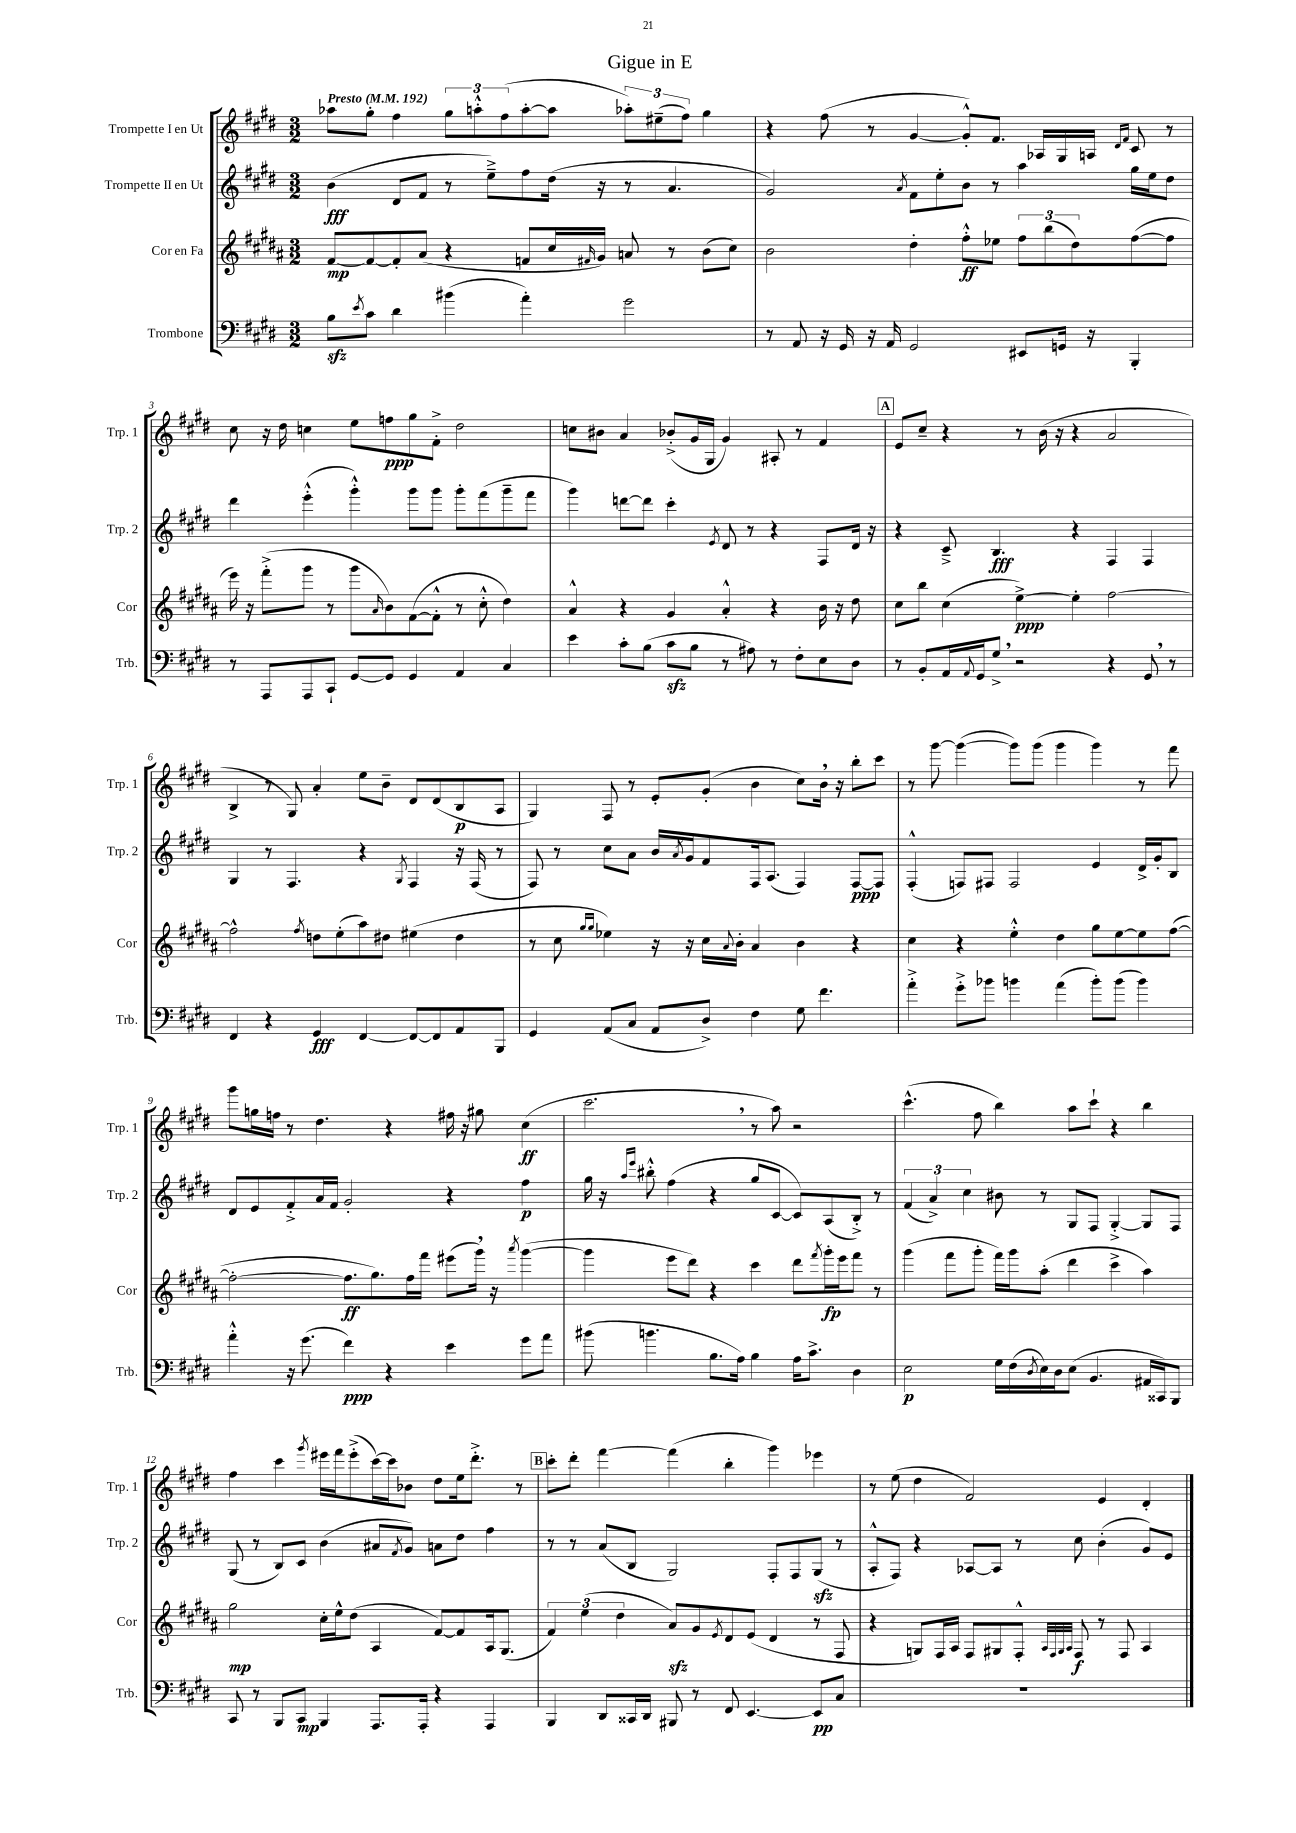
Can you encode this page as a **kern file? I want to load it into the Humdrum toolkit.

**kern	**dynam	**kern	**dynam	**kern	**dynam	**kern	**dynam
*part4	*part4	*part3	*part3	*part2	*part2	*part1	*part1
*staff4	*staff4	*staff3	*staff3	*staff2	*staff2	*staff1	*staff1
*I"Trombone	*	*I"Cor en Fa	*	*I"Trompette II en Ut	*	*I"Trompette I en Ut	*
*I'Trb.	*	*I'Cor	*	*I'Trp. 2	*	*I'Trp. 1	*
*clefF4	*	*clefG2	*	*clefG2	*	*clefG2	*
*k[f#c#g#d#]	*	*k[f#c#g#d#a#]	*	*k[f#c#g#d#]	*	*k[f#c#g#d#]	*
*M3/2	*	*M3/2	*	*M3/2	*	*M3/2	*
*MM192	*	*MM192	*	*MM192	*	*MM192	*
=1	=1	=1	=1	=1	=1	=1	=1
!	!	!	!	!	!	!LO:TX:a:B:t=Presto	!
8Bzz\L	.	[8f#/L	mp	(4b\	fff	8aa-X\L	.
8qe/	.	.	.	.	.	.	.
8c#\J	.	8f#/_	.	.	.	8gg#'\J	.
4d#\	.	8f#'/]	.	8d#/L	.	4ff#\	.
.	.	(8a#/J	.	8f#/J	.	.	.
(4b#X\	.	4r	.	8r	.	12gg#\L	.
.	.	.	.	.	.	12aan'^^\	.
.	.	.	.	8ee~^\L)	.	.	.
.	.	.	.	.	.	(12ff#\	.
4a'\)	.	8fn/L	.	8ff#\	.	[8aa'\	.
.	.	16cc#/L	.	(16dd#\Jk	.	8aa\J]	.
.	.	16qqf#X/	.	.	.	.	.
.	.	16g#/JJ)	.	16r	.	.	.
2g#\	.	8an/	.	8r	.	12aa-X'\L)	.
.	.	.	.	.	.	(12ee#X~\	.
.	.	8r	.	4.a/	.	.	.
.	.	.	.	.	.	12ff#\J)	.
.	.	(8b\L	.	.	.	4gg#\	.
.	.	8cc#\J)	.	.	.	.	.
=2	=2	=2	=2	=2	=2	=2	=2
8r	.	2b\	.	2g#/)	.	4r	.
8AA/	.	.	.	.	.	.	.
16r	.	.	.	.	.	(8ff#\	.
16GG#/	.	.	.	.	.	.	.
16r	.	.	.	.	.	8r	.
16AA/	.	.	.	.	.	.	.
.	.	.	.	8qa/	.	.	.
2GG#/	.	4dd#'\	.	8f#\L	.	[4g#/	.
.	.	.	.	8ee'\	.	.	.
.	.	8ff#'^^\L	ff	8b\J	.	8g#'^^/L])	.
.	.	8ee-X\J	.	8r	.	8.f#/J	.
8EE#X/L	.	12ff#\L	.	4aa\	.	.	.
.	.	.	.	.	.	16A-X/LL	.
.	.	(12bb\	.	.	.	.	.
16GGn/Jk	.	.	.	.	.	16G#/	.
.	.	12dd#\)	.	.	.	.	.
16r	.	.	.	.	.	16An/JJ	.
.	.	.	.	.	.	16qqd#/LL	.
.	.	.	.	.	.	16qqf#/JJ	.
4BBB'/	.	([8ff#\	.	16gg#\LL	.	8c#/	.
.	.	.	.	16ee\J	.	.	.
.	.	8ff#\J]	.	8dd#\J	.	8r	.
!!LO:LB:g=z
=3	=3	=3	=3	=3	=3	=3	=3
8r	.	16eee\)	.	4ddd#\	.	8cc#\	.
.	.	16r	.	.	.	.	.
8AAA/L	.	(8fff#'^\L	.	.	.	16r	.
.	.	.	.	.	.	16dd#\	.
8AAA/	.	8ggg#\J	.	(4eee'^^\	.	4ccn\	.
8CC#`/J	.	8r	.	.	.	.	.
[8GG#/L	.	8ggg#\L	.	4ggg#'^^\)	.	8ee\L	.
.	.	16qqa#/	.	.	.	.	.
8GG#/J]	.	8b\)	.	.	.	8ffn\	ppp
4GG#/	.	([8f#\	.	8ggg#\L	.	8gg#\	.
.	.	8f#'^^\J]	.	8ggg#\J	.	8f#'^\J	.
4AA/	.	8r	.	8ggg#'\L	.	2dd#\	.
.	.	8cc#'^^\	.	(8fff#\	.	.	.
4C#/	.	4dd#\)	.	8ggg#~\	.	.	.
.	.	.	.	8fff#\J	.	.	.
=4	=4	=4	=4	=4	=4	=4	=4
4e\	.	4a#^^/	.	4ggg#\)	.	8ccn\L	.
.	.	.	.	.	.	8b#X\J	.
8c#'\L	.	4r	.	[8dddn\L	.	4a/	.
(8B\J	.	.	.	8ddd\J]	.	.	.
8c#zz\L	.	4g#/	.	4ccc#'\	.	(8b-X'^/L	.
8B\J	.	.	.	.	.	16g#/L	.
.	.	.	.	.	.	16G#/JJ	.
.	.	.	.	8qe/	.	.	.
8r	.	4a#'^^/	.	8d#/	.	4g#/)	.
8A#X\)	.	.	.	8r	.	.	.
8r	.	4r	.	4r	.	8A#X'/	.
8F#'\L	.	.	.	.	.	8r	.
8E\	.	16b\	.	8F#/L	.	4f#/	.
.	.	16r	.	.	.	.	.
8D#\J	.	8dd#\	.	16d#/Jk	.	.	.
.	.	.	.	16r	.	.	.
!!LO:REH:place=s1:t=A
=5	=5	=5	=5	=5	=5	=5	=5
8r	.	8cc#\L	.	4r	.	8e/L	.
8BB'/L	.	8bb\J	.	.	.	8cc#~/J	.
16AA/L	.	(4cc#\	.	8c#~^/	.	4r	.
8qqAA/	.	.	.	.	.	.	.
16GG#/J	.	.	.	.	.	.	.
8G#^,/J	.	.	.	4.B/	fff	.	.
2r	.	[4ee^\)	ppp	.	.	8r	.
.	.	.	.	.	.	(16b\	.
.	.	.	.	.	.	16r	.
.	.	4ee'\]	.	4r	.	4r	.
4r	.	[2ff#\	.	4F#/	.	2a/	.
8GG#,/	.	.	.	4F#/	.	.	.
8r	.	.	.	.	.	.	.
!!LO:LB:g=z
=6	=6	=6	=6	=6	=6	=6	=6
4FF#/	.	2ff#^^\]	.	4G#/	.	4B^/	.
4r	.	.	.	8r	.	8r	.
.	.	.	.	4.F#/	.	8G#/)	.
.	.	8qff#/	.	.	.	.	.
4GG#/	fff	8ddn\L	.	.	.	4a'/	.
.	.	(8ee'\	.	.	.	.	.
[4FF#/	.	8aa#\)	.	4r	.	8ee\L	.
.	.	8dd#X\J	.	.	.	8b~\J	.
.	.	.	.	8qG#/	.	.	.
8FF#/L_	.	(4ee#X\	.	4F#/	.	8d#/L	.
8FF#/]	.	.	.	.	.	(8d#/	.
8AA/	.	4dd#\	.	16r	.	8B/	p
.	.	.	.	(16F#/	.	.	.
8BBB/J	.	.	.	8r	.	8A/J	.
=7	=7	=7	=7	=7	=7	=7	=7
4GG#/	.	8r	.	8F#/)	.	4G#/)	.
.	.	8cc#\	.	8r	.	.	.
.	.	16qqgg#/LL	.	.	.	.	.
.	.	16qqgg#/JJ	.	.	.	.	.
(8AA/L	.	4ee-X\)	.	8cc#\L	.	8F#/	.
8C#/J	.	.	.	8a\J	.	8r	.
8AA/L	.	16r	.	16b/LL	.	8e'/L	.
.	.	.	.	8qa/	.	.	.
.	.	16r	.	16g#/J	.	.	.
8D#^/J)	.	16cc#\LL	.	8f#/	.	(8g#'/J	.
.	.	8qqa#/	.	.	.	.	.
.	.	16b'\JJ	.	.	.	.	.
4F#\	.	4a#/	.	16F#/k	.	4b\	.
.	.	.	.	(8.A/J	.	.	.
8G#\	.	4b\	.	4F#/)	.	8cc#\L)	.
4.f#\	.	.	.	.	.	16b,\Jk	.
.	.	.	.	.	.	16r	.
.	.	4r	.	[8F#/L	ppp	8bb'\L	.
.	.	.	.	8F#/J]	.	8ccc#\J	.
=8	=8	=8	=8	=8	=8	=8	=8
4a'^\	.	4cc#\	.	(4F#'^^/	.	8r	.
.	.	.	.	.	.	[8ggg#\	.
8g#'^\L	.	4r	.	8Fn/L)	.	(4ggg#\_	.
8b-X\J	.	.	.	8F#X/J	.	.	.
4bn\	.	4ee'^^\	.	2F#/	.	8ggg#\L])	.
.	.	.	.	.	.	(8ggg#\J	.
(4a\	.	4dd#\	.	.	.	4ggg#\	.
8b'\L)	.	8gg#\L	.	4e/	.	4ggg#\)	.
(8b\J	.	[8ee\	.	.	.	.	.
4b\)	.	8ee\]	.	16d#^/LL	.	8r	.
.	.	.	.	16g#'/J	.	.	.
.	.	([8ff#\J	.	8B/J	.	8fff#\	.
!!LO:LB:g=z
=9	=9	=9	=9	=9	=9	=9	=9
4a'^^\	.	2ff#'\_	.	8d#/L	.	8ggg#\L	.
.	.	.	.	8e/	.	16ggn\L	.
.	.	.	.	.	.	16ffn\JJ	.
16r	.	.	.	8f#'^/	.	8r	.
(8.g#\	.	.	.	.	.	.	.
.	.	.	.	16a/L	.	4.dd#\	.
.	.	.	.	16f#/JJ	.	.	.
4f#\)	ppp	8.ff#\L]	ff	2g#'/	.	.	.
.	.	8.gg#\)	.	.	.	.	.
4r	.	.	.	.	.	4r	.
.	.	16ff#\L	.	.	.	.	.
.	.	16fff#\JJ	.	.	.	.	.
4e\	.	(8eee#X\L	.	4r	.	16ff#X\	.
.	.	.	.	.	.	16r	.
.	.	16ggg#,\Jk)	.	.	.	8gg#X\	.
.	.	16r	.	.	.	.	.
.	.	8qaaa#/	.	.	.	.	.
8g#\L	.	([4ggg#\	.	4ff#\	p	(4cc#\	ff
8a\J	.	.	.	.	.	.	.
=10	=10	=10	=10	=10	=10	=10	=10
(8b#X\	.	4ggg#\]	.	16gg#\	.	2.ccc#,\	.
.	.	.	.	16r	.	.	.
.	.	.	.	16qqaa/LL	.	.	.
.	.	.	.	16qqeee/JJ	.	.	.
4.bn\	.	.	.	8bb#X'^^\	.	.	.
.	.	8eee\L	.	(4ff#\	.	.	.
.	.	8ddd#\J)	.	.	.	.	.
8.B\L	.	4r	.	4r	.	.	.
16A\Jk)	.	.	.	.	.	.	.
4B\	.	4ccc#\	.	8gg#/L	.	8r	.
.	.	.	.	[8c#/J	.	8aa\)	.
16A\KL	.	8ddd#\L	.	8c#/L])	.	2r	.
8.c#^\J	.	.	.	.	.	.	.
.	.	8qfff#/	.	.	.	.	.
.	.	16ggg#'\L	fp	(8A/	.	.	.
.	.	16eee\J	.	.	.	.	.
4D#\	.	8fff#\J	.	8B'^/J)	.	.	.
.	.	8r	.	8r	.	.	.
=11	=11	=11	=11	=11	=11	=11	=11
2E\	p	(4ggg#\	.	(6f#/	.	(4.ccc#^^\	.
.	.	.	.	6a^/)	.	.	.
.	.	8fff#\L	.	.	.	.	.
.	.	.	.	6cc#\	.	.	.
.	.	8ggg#'\J	.	.	.	8ff#\	.
16G#\LL	.	16fff#\LL)	.	8b#X\	.	4bb\)	.
(16F#\	.	16ggg#\J	.	.	.	.	.
8qD#/	.	.	.	.	.	.	.
16E\)	.	(8aa#'\J	.	8r	.	.	.
16D#\J	.	.	.	.	.	.	.
(8E\J	.	4ddd#\	.	8G#/L	.	8aa\L	.
4.BB/	.	.	.	8F#/J	.	8ccc#`\J	.
.	.	4ccc#^\	.	[4G#'^/	.	4r	.
16AA#X/LL	.	4aa#\)	.	8G#/L]	.	4bb\	.
16CC##X/J)	.	.	.	.	.	.	.
8BBB/J	.	.	.	8F#/J	.	.	.
!!LO:LB:g=z
=12	=12	=12	=12	=12	=12	=12	=12
8CC#/	.	2gg#\	mp	(8G#/	.	4ff#\	.
8r	.	.	.	8r	.	.	.
8BBB/L	.	.	.	8B/L)	.	4ccc#\	.
8CC#/J	mp	.	.	8c#/J	.	.	.
.	.	.	.	.	.	8qggg#/	.
4BBB/	.	16cc#'\LL	.	(4b\	.	16eee#X\LL	.
.	.	16ee^^\J	.	.	.	16fff#\J	.
.	.	(8dd#\J	.	.	.	(8eee#'^\	.
8.AAA/L	.	4A#/	.	8a#X/L	.	[16ccc#\L)	.
.	.	.	.	.	.	16ccc#\J]	.
.	.	.	.	8qf#/	.	.	.
.	.	.	.	8g#/J)	.	8b-X\J	.
16AAA'/Jk	.	.	.	.	.	.	.
4r	.	[8f#/L)	.	8an\L	.	8dd#\L	.
.	.	8f#/]	.	8dd#\J	.	16ee\k	.
.	.	.	.	.	.	8.ddd#'^\J	.
4AAA/	.	16A#/k	.	4ff#\	.	.	.
.	.	(8.G#/J	.	.	.	.	.
.	.	.	.	.	.	8r	.
!!LO:REH:place=s1:t=B
=13	=13	=13	=13	=13	=13	=13	=13
4BBB/	.	6f#/)	.	8r	.	8ccc#'\L	.
.	.	.	.	8r	.	8ddd#'\J	.
.	.	(6ee\	.	.	.	.	.
8DD#/L	.	.	.	(8a/L	.	[4fff#\	.
.	.	6dd#\	.	.	.	.	.
16CC##X/L	.	.	.	8B/J	.	.	.
16DD#/JJ	.	.	.	.	.	.	.
8BBB#X/	.	8a#zz/L)	.	2G#/)	.	(4fff#\]	.
8r	.	8g#/	.	.	.	.	.
.	.	8qe/	.	.	.	.	.
8FF#/	.	8d#/	.	.	.	4bb'\	.
[4.EE/	.	(8e/J	.	.	.	.	.
.	.	4d#/	.	8F#'/L	.	4ggg#\)	.
.	.	.	.	8F#/	.	.	.
8EE/L]	pp	8r	.	(8G#zz/J	.	4eee-X\	.
8C#/J	.	8F#/	.	8r	.	.	.
=14	=14	=14	=14	=14	=14	=14	=14
1.r	.	4r	.	8A'^^/L	.	8r	.
.	.	.	.	8F#/J)	.	(8ee\	.
.	.	8Gn/L)	.	4r	.	4dd#\	.
.	.	16F#/L	.	.	.	.	.
.	.	16A#/JJ	.	.	.	.	.
.	.	8F#/L	.	[8A-X/L	.	2f#/)	.
.	.	8G#X/	.	8A-/J]	.	.	.
.	.	8F#'^^/J	.	8r	.	.	.
.	.	32qqA#/LLL	.	.	.	.	.
.	.	32qqF#/	.	.	.	.	.
.	.	32qqG#/	.	.	.	.	.
.	.	32qqA#/JJJ	.	.	.	.	.
.	.	8F#/	f	8cc#\	.	.	.
.	.	8r	.	(4b'\	.	4e/	.
.	.	8F#/	.	.	.	.	.
.	.	4A#/	.	8g#/L)	.	4d#'/	.
.	.	.	.	8e/J	.	.	.
==	==	==	==	==	==	==	==
*-	*-	*-	*-	*-	*-	*-	*-
